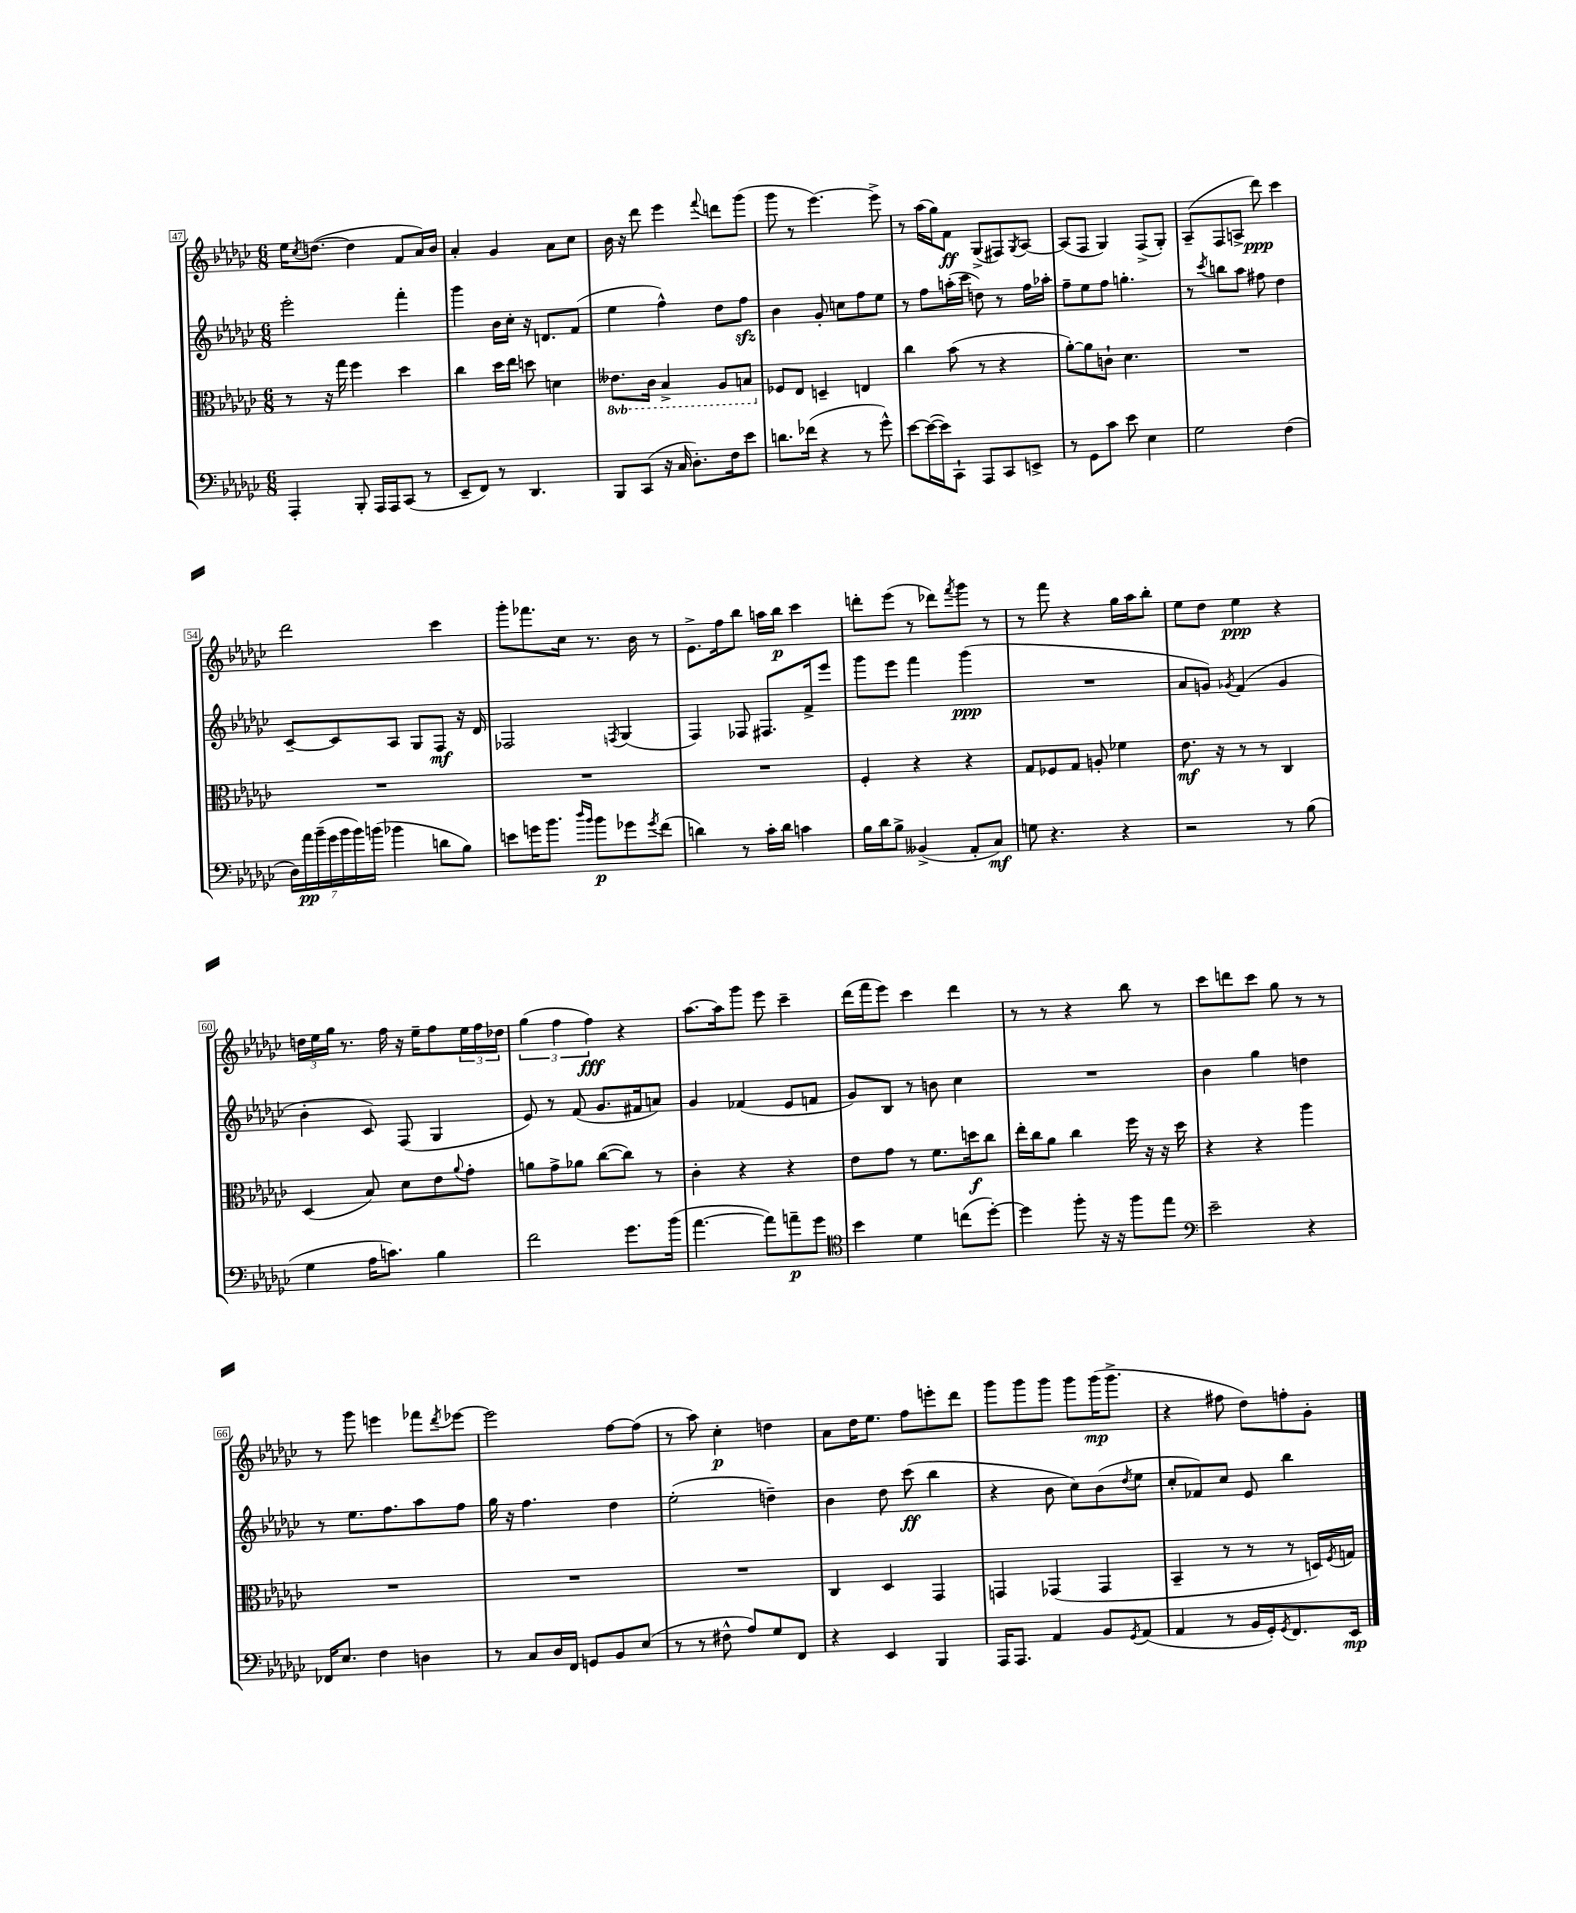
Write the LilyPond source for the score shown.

<<
\new StaffGroup <<
\new Staff = "s0" {
    \clef treble \key ges \major \numericTimeSignature \time 6/8
    ees''16 \acciaccatura { ces''8 } d''8.~( d''4 f'8 aes'16) bes'16 |
    aes'4-. ges'4 aes'8 ces''8 |
    bes'16 r16 des'''8 ees'''4 \appoggiatura { f'''8 } d'''8 ges'''8( |
    ges'''8 r8 ees'''4.~) ees'''8-> |
    r8 aes''16( ges''16) f'8\ff ges8->( fis8) \acciaccatura { ges8 } aes8~ |
    aes8( f8 ges4) f8->( ges8-.) |
    aes8--( f8 a8-> des'''8\ppp) ces'''4 |
    des'''2 ces'''4 |
    ges'''8-. fes'''8. ces''16 r8. bes'16 r8 |
    ees'8.-> f''16 bes''8 a''16 bes''16\p ces'''4 |
    d'''8-. ees'''8( r8 des'''8) \acciaccatura { f'''8 } ges'''8 r8 |
    r8 f'''8 r4 ges''16 aes''16 bes''8-. |
    ees''8 des''8 ees''4\ppp r4 |
    \tuplet 3/2 { d''16 ees''16 ges''16 } r8. f''16 r16 ees''16-- f''8 \tuplet 3/2 { ees''16 f''16 des''16 } |
    \tuplet 3/2 { ges''4( f''4 f''4\fff) } r4 |
    aes''8.~ aes''16 ges'''8 ees'''8 ces'''4-- |
    des'''16( f'''16 ees'''8) ces'''4 des'''4 |
    r8 r8 r4 bes''8 r8 |
    ces'''8 d'''8 ces'''8 ges''8 r8 r8 |
    r8 ges'''8 e'''4 fes'''8 \acciaccatura { des'''8 } ees'''8~ |
    ees'''2 f''8~ f''8( |
    r8 aes''8) ces''4-.\p d''4 |
    aes'8 des''16 ees''8. f''8 e'''8-. des'''8 |
    ges'''8 ges'''8 ges'''8 ges'''8 ges'''16\mp( ges'''8.-> |
    r4 fis''8 des''8) f''8-. ges'8-. \bar "|." |
}
\new Staff = "s1" {
    \clef treble \key ges \major \numericTimeSignature \time 6/8
    ees'''2-. f'''4-. |
    ges'''4 bes'16 ces''16-. r16 d'8. f'8( |
    ees''4 f''4-^) des''8 f''8\sfz |
    bes'4 ges'8-. c''8 f''8 ees''8 |
    r8 f''8 a''16-.( ces'''16 d''8) r8 f''16 aes''16-. |
    f''8-- ees''8 f''8 g''4.-. |
    r8 \acciaccatura { ces'''8 } b''8 aes''8 fis''8 des''4 |
    ces'8~-- ces'8 aes8 ges8 f8\mf r16 des'16 |
    fes2 \acciaccatura { f8 } ges4( |
    f4) fes8 fis8. f'16-> ees'''8 |
    ges'''8 ees'''8 f'''4 ges'''4\ppp( |
    R2. |
    aes'8 g'8) \acciaccatura { ges'8 } f'4( ges'4 |
    bes'4-. ces'8) f8( ges4 |
    ees'8) r8 f'8( ges'8. fis'16 a'8) |
    ges'4 fes'4( ees'8 f'8 |
    ges'8) bes8 r8 b'8 ces''4 |
    R2. |
    bes'4 ges''4 d''4 |
    r8 ees''8. f''8. aes''8 f''8 |
    ges''16 r16 f''4. des''4 |
    ees''2-.( d''4--) |
    bes'4 des''8 ces'''8\ff( bes''4 |
    r4 bes'8 ces''8) bes'8( \acciaccatura { des''8 } ees''8 |
    ces''8-. fes'8) ces''8 ees'8 bes''4 \bar "|." |
}
\new Staff = "s2" {
    \clef alto \key ges \major \numericTimeSignature \time 6/8 \set Staff.ottavationMarkups = #ottavation-simple-ordinals
    r8 r16 ges''16 f''4 des''4 |
    ces''4 des''16 ees''16 d''8 d'4 |
    \ottava #-1 eeses8. ces16 bes,4-> aes,8 b,8 \ottava #0 |
    fes8 ees8 d4-- e4 |
    ces''4 bes'8( r8 r4 |
    aes'8~-.) aes'8 c'8-! des'4. |
    R2. |
    R2. |
    R2. |
    R2. |
    f4-. r4 r4 |
    ges8 fes8 ges8 a8-. fes'4 |
    ees'8.\mf r16 r8 r8 ces4 |
    des4( bes8) des'8 ees'8 \appoggiatura { aes'8 } ges'8-. |
    a'8 ges'8-> aes'8 ces''8~( ces''8) r8 |
    ces'4-. r4 r4 |
    ees'8 ges'8 r8 f'8. d''16\f ces''8 |
    ees''16-. ces''16 aes'8 ces''4 f''16 r16 r16 des''16 |
    r4 r4 aes''4 |
    R2. |
    R2. |
    R2. |
    ces4 des4 ges,4 |
    g,4 ges,4( ges,4 |
    bes,4-- r8 r8 r8 d16) \acciaccatura { f8 } g16 \bar "|." |
}
\new Staff = "s3" {
    \clef bass \key ges \major \numericTimeSignature \time 6/8
    aes,,4-. bes,,8-. aes,,16 aes,,16 ces,8( r8 |
    ees,8-- f,8) r8 des,4. |
    bes,,8 ces,8( r16 ces16 des8.-.) f16 ees'8 |
    d'8. fes'16( r4 r8 ges'8-^) |
    ees'8~ ees'16~( ees'16) ces,8-! aes,,8 ces,8 e,8-> |
    r8 ges,8 ces'8 ees'8 ees4 |
    ges2 f4( |
    \tuplet 7/4 { des16) aes'16\pp bes'16--( ges'16 bes'16 bes'16) b'16( } bes'4 d'8 bes8) |
    e'8 g'16 bes'8. \grace { des''16 bes'16 } bes'8\p ges'8 \acciaccatura { ges'8 } f'8( |
    d'4) r8 ces'16-. d'16 c'4 |
    bes16 des'16 bes8-> beses,4->( aes,8-. ces8\mf) |
    g8 r4. r4 |
    r2 r8 bes8( |
    ges4 aes16 c'8.) bes4 |
    f'2 ges'8. bes'16( |
    aes'4.~ aes'8) a'8--\p ges'8 |
    \clef tenor bes'4 des'4 c''8( des''8~-.) |
    des''4 f''8-. r16 r16 f''8 ees''8 |
    \clef bass ees'2-- r4 |
    fes,16 ees8. f4 d4 |
    r8 ces8 des16 f,16 g,8 bes,8 ees8( |
    r8 r8 fis8-^ aes8) ges8 f,8 |
    r4 ees,4 bes,,4 |
    aes,,16 aes,,8. aes,4 bes,8 \acciaccatura { ges,8 } aes,8( |
    aes,4 r8 bes,16 ges,16-.) \acciaccatura { ges,8 } f,8. ees,16\mp \bar "|." |
}
>>
>>
\layout { \context { \Score currentBarNumber = #47 \override BarNumber.stencil = #(make-stencil-boxer 0.1 0.3 ly:text-interface::print) } }
